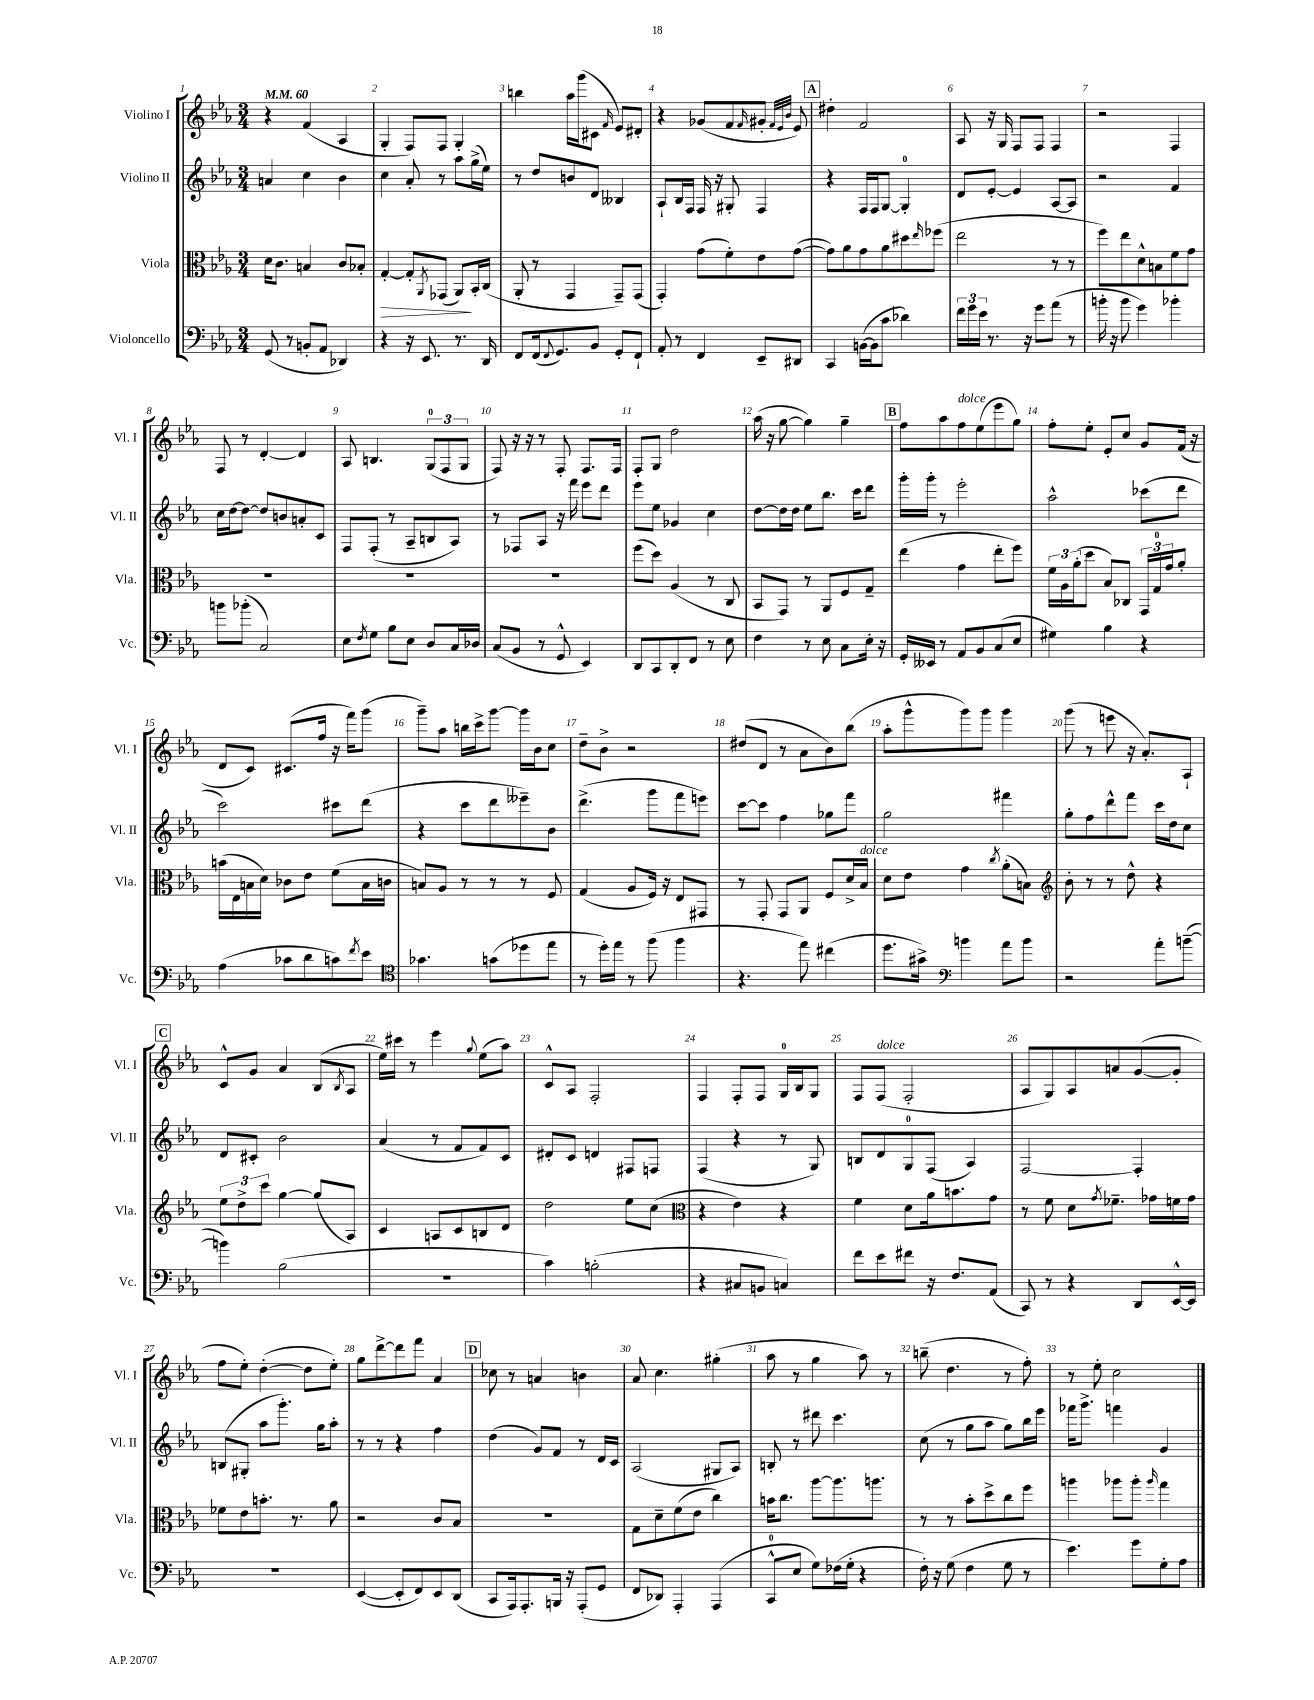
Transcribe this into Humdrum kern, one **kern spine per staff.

**kern	**kern	**kern	**kern
*staff4	*staff3	*staff2	*staff1
*clefF4	*clefC3	*clefG2	*clefG2
*k[b-e-a-]	*k[b-e-a-]	*k[b-e-a-]	*k[b-e-a-]
*M3/4	*M3/4	*M3/4	*M3/4
*MM60	*MM60	*MM60	*MM60
(8GG	16d	4a	4r
.	8.c	.	.
8r	.	.	.
8BB'	4B	4cc	(4f
8AA-	.	.	.
4DD-)	8c	4b-	4A-
.	8B-'	.	.
=	=	=	=
4r	[4G'	4cc	4G'
16r	8G']	8a-'	8F)
8.EE-	.	.	.
.	8qAA-	.	.
.	(8GG-	8r	8F
8.r	8AA-)	8aa-	4G'
.	16BB-'	(16gg^	.
16DD	(16C	16ee-)	.
=	=	=	=
8FF	8AA-'	8r	4bb
(16FF	8r	8dd	.
8qqFF	.	.	.
8.GG)	.	.	.
.	4GG	8b	16aa-
.	.	.	(16ggg
8BB-	.	8d	8c#
.	.	.	16qqf
8GG'	8GG~)	4B--	8e-)
8FF`	(8GG	.	8d#'
=	=	=	=
8AA-'	4GG')	8A-`	4r
8r	.	16B-	.
.	.	16F	.
4FF	(8g	16F	(8g-
.	.	16r	.
.	8f')	8G#'	8f
.	.	.	16qqf
8EE-~	8e-	4F	8g#'
.	.	.	32qqf
.	.	.	32qqe-
.	.	.	32qqb-
8DD#	([8g	.	8e-)
=	=	=	=
4CC	8g])	4r	4dd#'
.	8a-	.	.
([16BB	8g	16F	2f
16BB]	.	16F	.
8c	8a-	[8G	.
4d-)	8dd#	4G']	.
.	16qqee-	.	.
.	(8ff-	.	.
=	=	=	=
24f	2ee-	8d	8A-
24g	.	.	.
24e-	.	.	.
8.r	.	[8e-'	16r
.	.	.	16G
.	.	4e-]	8F
16r	.	.	.
8g	.	.	8F
(8a-	8r	[8A-	4F
8r	8r	8A-]	.
=	=	=	=
16b'	8ff)	2r	2r
16r	.	.	.
8b	8ee-	.	.
4g)	8d^^	.	.
.	8B	.	.
4b-'	8f	4f	4F
.	8g	.	.
=	=	=	=
8b	2.r	16cc	8F
.	.	[16dd	.
(8b-'	.	8dd_	8r
2C)	.	8dd]	[4d'
.	.	8b	.
.	.	8a'	4d]
.	.	8c	.
=	=	=	=
8E-	2.r	8F	8A-
8qF	.	.	.
8G	.	(8F'	4.B
8B-	.	8r	.
8E-	.	8A-~	.
8D	.	8B	(12G
.	.	.	12F
16C	.	8A-)	.
.	.	.	12G
16D-	.	.	.
=	=	=	=
(8C	2.r	8r	8F)
8BB-	.	8F-	16r
.	.	.	16r
8r	.	8A-	8r
8GG^^	.	16r	8F'
.	.	16fff	.
4EE-)	.	8eee-	8.F
.	.	8ddd	.
.	.	.	16F
=	=	=	=
8DD	(8ff	8eee-	8F'
8CC	8dd)	8ee-	8G
8DD'	(4A-	4g-	2dd
8FF	.	.	.
8r	8r	4cc	.
8E-	8C	.	.
=	=	=	=
4F	8BB-	[8dd	(16aa-
.	.	.	16r
.	8GG)	16dd]	[8gg
.	.	16dd	.
8r	8r	8ee-	4gg])
8E-	8AA-	8.bb-	.
8C	8F	.	4gg~
.	.	16ccc	.
16E-'	8G~	8ddd	.
16r	.	.	.
=	=	=	=
16GG'	(4ee-	16ggg'	8ff
16EE--	.	16ggg'	.
8r	.	8r	8aa-
8AA-	4g	2eee-'	8ff
8BB-	.	.	(8ee-
(8C	8ee-'	.	8eee-
8E-	8ff)	.	8gg)
=	=	=	=
4G#)	24f	2aa-^^	8ff'
.	24A-	.	.
.	(24a-'	.	.
.	8dd	.	8ee-'
4B-	8B-)	.	8e-'
.	8C-	.	8cc
4r	24GG	(8ccc-	8g
.	24G	.	.
.	24g	.	.
.	8a-'	8ddd	(16f
.	.	.	16r
=	=	=	=
(4A-	(16b	2ccc)	8d
.	16E-	.	.
.	16B	.	8c)
.	16d)	.	.
8c-	8c-	.	(8.c#
8d	8e-	.	.
.	.	.	16ff
8c)	(8f	8ccc#	16r
.	.	.	16fff)
8qf	.	.	.
8e-	16B	(8ddd	(8ggg
.	16c	.	.
=	=	=	=
*clefC4	*	*	*
4.g-	8B)	4r	8ggg~)
.	8A-	.	8aa-
.	8r	8ccc	16bb
.	.	.	16ccc^
(8g	8r	8ddd	[8ggg
8dd-	8r	8eee--~)	16ggg]
.	.	.	16b-
8ee-	8F	8b-	8cc
=	=	=	=
8r	(4G	(4.ddd^	8dd~
16dd')	.	.	8b-^
16ee-	.	.	.
8r	8A-	.	2r
(8ff	16F)	8ggg	.
.	16r	.	.
4ff	8E-	8fff	.
.	8GG#	8eee)	.
=	=	=	=
4.r	8r	[8ccc	(8dd#
.	8GG'	8ccc]	8d
.	8GG	4ff	8r
8ee-)	8AA-	.	8a-
(4cc#	8F	8gg-	8b-)
.	16d^	8fff	(8bb-
.	16B-	.	.
=	=	=	=
8.dd	8d	2gg	8aa-'
.	8e-	.	8ggg^^
16g#^)	.	.	.
*clefF4	*	*	*
4b	4g	.	8ggg)
.	.	.	8ggg
.	8qcc	.	.
8a-	(8a-'	4fff#	4ggg
8b	8B)	.	.
=	=	=	=
*	*clefG2	*	*
2r	8b-'	8gg'	(8ggg
.	8r	8ff	8r
.	8r	8ddd^^	8eee
.	8dd^^	8fff	16r
.	.	.	8.a-')
8a-'	4r	16ccc	.
.	.	16dd	.
([8b~	.	8cc	8A-`
=	=	=	=
4b])	12ee-	8d	8c^^
.	12dd^	.	.
.	.	8c#'	8g
.	12ccc	.	.
(2B-	[4gg	2b-	4a-
.	(8gg]	.	(8B-
.	.	.	8qB-
.	8A-)	.	8A-
=	=	=	=
2.r	4c	(4a-	16ee-)
.	.	.	16ccc#
.	.	.	8r
.	8A	8r	4eee-
.	8c	8f	.
.	.	.	8qqgg
.	8B	8f)	(8ee-
.	8d	8c	8aa-)
=	=	=	=
4c)	2dd	8d#'	8c^^
.	.	8c	8A-
(2B'	.	4d	2F'
.	8ee-	8F#	.
.	(8cc	8F	.
=	=	=	=
*	*clefC3	*	*
4r	4r	(4F	4F
8C#	4e-)	4r	8F'
8BB	.	.	8F
4C)	4r	8r	16G
.	.	.	16B-
.	.	8G)	8G
=	=	=	=
8f	4f	8B	8F
8e-	.	8d	(8F
8f#	8d	8G	2F'
16r	16a-	(8F	.
8.F	8.b	.	.
.	.	4A-)	.
(8AA-	8g	.	.
=	=	=	=
8CC)	8r	[2F	8A-
8r	8f	.	8G)
4r	8d	.	8A-
.	8qg	.	.
.	8.f-~	.	8a
8DD	.	4F']	([8g
.	16g-	.	.
[16EE-^^	16f	.	8g']
16EE-]	16g-	.	.
=	=	=	=
2.r	8f-	(8B	8ff
.	8e-	8G#'	8ee-')
.	8.b'	8aa-	([4dd'
.	.	8.ggg')	.
.	8.r	.	.
.	.	.	8dd]
.	.	16gg	.
.	8a-	8aa-'	8ee-')
=	=	=	=
([4EE-	2r	8r	8gg
.	.	8r	[8ddd^
8EE-']	.	4r	8ddd]
8FF)	.	.	8fff
8EE-	8c	4ff	4a-
(8DD	8B-	.	.
=	=	=	=
8CC	2.r	(4dd	8cc-
16AAA-)	.	.	8r
8.AAA-'	.	.	.
.	.	8g)	4a
16BBB	.	8f	.
16r	.	.	.
(8AAA-'	.	8r	4b
8GG	.	16d	.
.	.	16c	.
=	=	=	=
8FF	8G	(2A-	8a-
8DD-)	8d~	.	4.cc
4AAA-'	(8f	.	.
.	8e-	.	.
(4AAA-	4cc)	8G#	(4gg#'
.	.	8A-)	.
=	=	=	=
8CC^^	16b	8B'	8aa-
.	8.cc	.	.
8E-	.	8r	8r
8G)	[8aa-	8ddd#	4gg
(16F-	8.aa-]	4.ccc	.
16G'	.	.	.
4r	.	.	8aa-)
.	8.aa	.	.
.	.	.	8r
=	=	=	=
16F')	8r	(8cc	(8bb~
16r	.	.	.
(8G	8r	8r	4.dd
4F	8b-'	8gg	.
.	8dd^	8aa-	.
8G	8cc	8gg)	8r
8r	8ff	16bb-	8ff')
.	.	16eee-	.
=	=	=	=
4.e-)	4aa	16fff-	8r
.	.	8.ggg^	.
.	.	.	8ee-'
.	8aa-	4fff	2cc
8g	8aa-'	.	.
.	16qqaa-	.	.
8G'	4gg	4g	.
8A-	.	.	.
==	==	==	==
*-	*-	*-	*-
